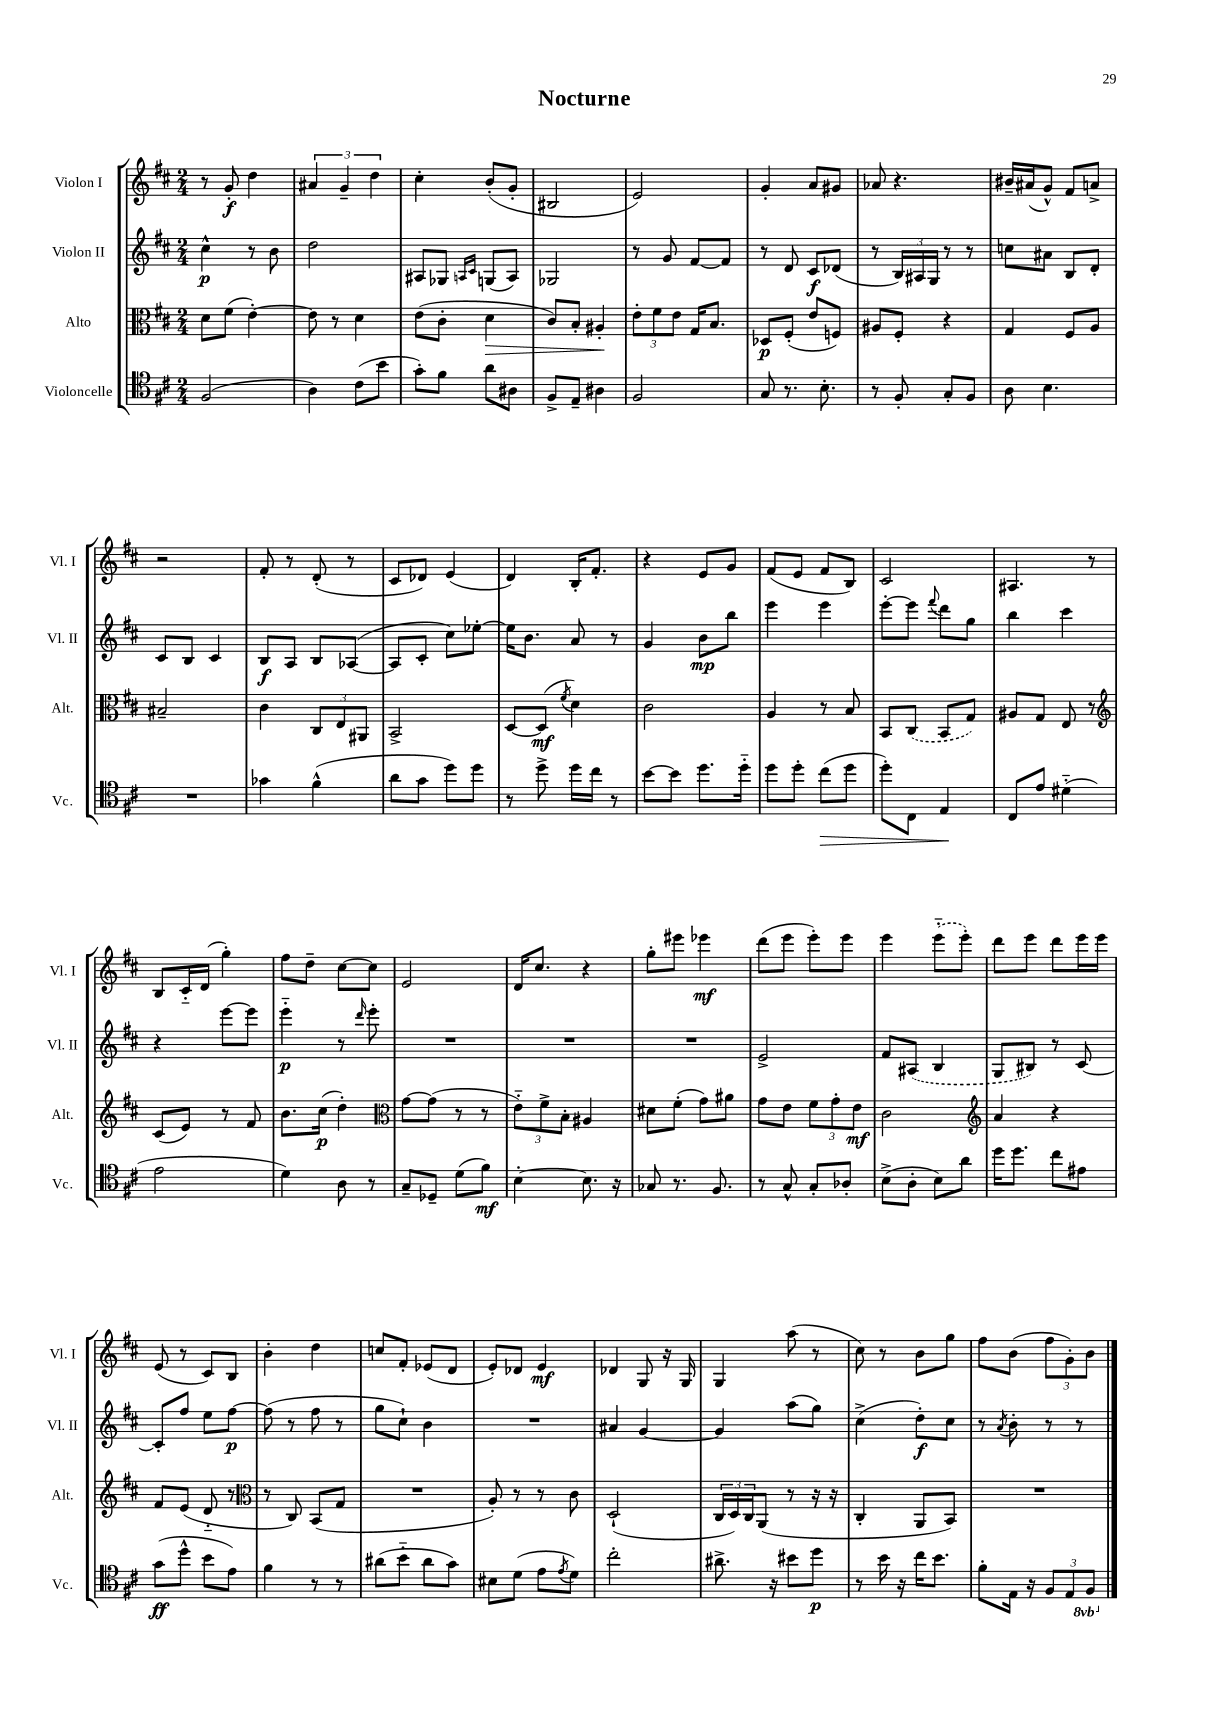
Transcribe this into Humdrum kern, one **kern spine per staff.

**kern	**dynam	**kern	**dynam	**kern	**dynam	**kern	**dynam
*part4	*part4	*part3	*part3	*part2	*part2	*part1	*part1
*staff4	*staff4	*staff3	*staff3	*staff2	*staff2	*staff1	*staff1
*I"Violoncelle	*	*I"Alto	*	*I"Violon II	*	*I"Violon I	*
*I'Vc.	*	*I'Alt.	*	*I'Vl. II	*	*I'Vl. I	*
*clefC4	*	*clefC3	*	*clefG2	*	*clefG2	*
*k[f#c#]	*	*k[f#c#]	*	*k[f#c#]	*	*k[f#c#]	*
*M2/4	*	*M2/4	*	*M2/4	*	*M2/4	*
=1	=1	=1	=1	=1	=1	=1	=1
(2F#/	.	8d\L	.	4cc#^^\	p	8r	.
.	.	(8f#\J	.	.	.	8g'/	f
.	.	[4e'\)	.	8r	.	4dd\	.
.	.	.	.	8b\	.	.	.
=2	=2	=2	=2	=2	=2	=2	=2
4A\)	.	8e\]	.	2dd\	.	6a#X/	.
.	.	8r	.	.	.	.	.
.	.	.	.	.	.	6g~/	.
(8c#\L	.	4d\	.	.	.	.	.
.	.	.	.	.	.	6dd\	.
8b\J	.	.	.	.	.	.	.
=3	=3	=3	=3	=3	=3	=3	=3
8g'\L)	.	(8e\L	.	8A#X/L	.	4cc#'\	.
8f#\J	.	8c#'\J	.	8G-X/J	.	.	.
.	.	.	.	16qqAn/LL	.	.	.
.	.	.	.	16qqc#/JJ	.	.	.
!	!	!	!LO:HP:b	!	!	!	!
8a\L	.	4d\	>	(8Gn/L	.	(8b'/L	.
8A#X\J	.	.	.	8A/J)	.	8g'/J	.
=4	=4	=4	=4	=4	=4	=4	=4
8F#^/L	.	8c#/L)	.	2G-X/	.	2B#X/	.
8E~/J	.	8B'/J	.	.	.	.	.
4A#X\	.	4A#X'/	.	.	.	.	.
.	.	.	]	.	.	.	.
=5	=5	=5	=5	=5	=5	=5	=5
2F#/	.	12e'\L	.	8r	.	2e/)	.
.	.	12f#\	.	.	.	.	.
.	.	.	.	8g/	.	.	.
.	.	12e\J	.	.	.	.	.
.	.	16G/KL	.	[8f#/L	.	.	.
.	.	8.B/J	.	.	.	.	.
.	.	.	.	8f#/J]	.	.	.
=6	=6	=6	=6	=6	=6	=6	=6
8G/	.	8D-X/L	p	8r	.	4g'/	.
8.r	.	(8F#'/J	.	8d/	.	.	.
.	.	8e/L	.	8c#/L	f	8a/L	.
8.B'\	.	.	.	.	.	.	.
.	.	8Fn/J)	.	(8d-X/J	.	8g#X/J	.
=7	=7	=7	=7	=7	=7	=7	=7
8r	.	8A#X/L	.	8r	.	8a-X/	.
8F#'/	.	8F#'/J	.	24B/LL)	.	4.r	.
.	.	.	.	24A#X/	.	.	.
.	.	.	.	24G/JJ	.	.	.
8G'/L	.	4r	.	8r	.	.	.
8F#/J	.	.	.	8r	.	.	.
=8	=8	=8	=8	=8	=8	=8	=8
8A\	.	4G/	.	8ccn\L	.	16b#X~/LL	.
.	.	.	.	.	.	(16a#X/J	.
4.B\	.	.	.	8a#X\J	.	8g^^/J)	.
.	.	8F#/L	.	8B/L	.	8f#/L	.
.	.	8A/J	.	8d'/J	.	8an^/J	.
!!LO:LB:g=z
=9	=9	=9	=9	=9	=9	=9	=9
2r	.	2B#X~/	.	8c#/L	.	2r	.
.	.	.	.	8B/J	.	.	.
.	.	.	.	4c#/	.	.	.
=10	=10	=10	=10	=10	=10	=10	=10
4g-X\	.	4c#\	.	8B/L	f	8f#'/	.
.	.	.	.	8A/J	.	8r	.
(4f#^^\	.	12C#/L	.	8B/L	.	(8d'/	.
.	.	12E/	.	.	.	.	.
.	.	.	.	([8A-X/J	.	8r	.
.	.	12AA#X/J	.	.	.	.	.
=11	=11	=11	=11	=11	=11	=11	=11
8a\L	.	2BB^/	.	8A-/L]	.	8c#/L	.
8g\J	.	.	.	8c#'/J	.	8d-X/J)	.
8dd\L)	.	.	.	8cc#\L)	.	(4e/	.
8dd\J	.	.	.	[8ee-X'\J	.	.	.
=12	=12	=12	=12	=12	=12	=12	=12
8r	.	[8D/L	.	16ee-\KL]	.	4d/)	.
.	.	.	.	8.b\J	.	.	.
8dd^\	.	(8D/J]	mf	.	.	.	.
.	.	8qf#/	.	.	.	.	.
16dd\LL	.	4d\)	.	8a/	.	16B'/KL	.
16cc#\JJ	.	.	.	.	.	8.f#'/J	.
8r	.	.	.	8r	.	.	.
=13	=13	=13	=13	=13	=13	=13	=13
[8b\L	.	2c#\	.	4g/	.	4r	.
8b\J]	.	.	.	.	.	.	.
8.dd\L	.	.	.	8b\L	mp	8e/L	.
.	.	.	.	8bb\J	.	8g/J	.
16dd\Jk	.	.	.	.	.	.	.
=14	=14	=14	=14	=14	=14	=14	=14
8dd\L	.	4A/	.	4eee\	.	(8f#/L	.
8dd'\J	.	.	.	.	.	8e/J	.
!	!LO:HP:b	!	!	!	!	!	!
(8cc#\L	>	8r	.	4eee\	.	8f#/L	.
8dd\J	.	8B/	.	.	.	8B/J)	.
=15	=15	=15	=15	=15	=15	=15	=15
8dd'\L)	.	8BB/L	.	[8eee'\L	.	2c#/	.
8C#\J	.	(8C#/J	.	8eee\J]	.	.	.
.	.	.	.	8qqfff#/	.	.	.
4E/	.	8BB/L	.	8ddd\L	.	.	.
.	.	8G/J)	.	8gg\J	.	.	.
.	]	.	.	.	.	.	.
=16	=16	=16	=16	=16	=16	=16	=16
8C#/L	.	8A#X/L	.	4bb\	.	4.A#X/	.
8e/J	.	8G/J	.	.	.	.	.
(4d#X\	.	8E/	.	4ccc#\	.	.	.
.	.	8r	.	.	.	8r	.
!!LO:LB:g=z
=17	=17	=17	=17	=17	=17	=17	=17
*	*	*clefG2	*	*	*	*	*
2e\	.	(8c#/L	.	4r	.	8B/L	.
.	.	8e/J)	.	.	.	16c#/L	.
.	.	.	.	.	.	(16d/JJ	.
.	.	8r	.	[8eee\L	.	4gg'\)	.
.	.	8f#/	.	8eee\J]	.	.	.
=18	=18	=18	=18	=18	=18	=18	=18
4d\)	.	8.b\L	.	4eee\	p	8ff#\L	.
.	.	.	.	.	.	8dd~\J	.
.	.	(16cc#\Jk	p	.	.	.	.
8A\	.	4dd'\)	.	8r	.	[8cc#\L	.
.	.	.	.	16qqddd/	.	.	.
8r	.	.	.	8eee'\	.	8cc#\J]	.
=19	=19	=19	=19	=19	=19	=19	=19
*	*	*clefC3	*	*	*	*	*
8G~/L	.	[8g\L	.	2r	.	2e/	.
8D-X~/J	.	(8g\J]	.	.	.	.	.
(8d\L	.	8r	.	.	.	.	.
8f#\J)	mf	8r	.	.	.	.	.
=20	=20	=20	=20	=20	=20	=20	=20
[4B'\	.	12e\L)	.	2r	.	16d/KL	.
.	.	.	.	.	.	8.cc#/J	.
.	.	12f#^\	.	.	.	.	.
.	.	12B'\J	.	.	.	.	.
8.B\]	.	4A#X/	.	.	.	4r	.
16r	.	.	.	.	.	.	.
=21	=21	=21	=21	=21	=21	=21	=21
8G-X/	.	8d#X\L	.	2r	.	8gg'\L	.
8.r	.	(8f#'\J	.	.	.	8eee#X\J	.
.	.	8g\L)	.	.	.	4eee-X\	mf
8.F#/	.	.	.	.	.	.	.
.	.	8a#X\J	.	.	.	.	.
=22	=22	=22	=22	=22	=22	=22	=22
8r	.	8g\L	.	2e^/	.	(8ddd\L	.
8G^^/	.	8e\J	.	.	.	8eee\J	.
8G'/L	.	12f#\L	.	.	.	8eee'\L)	.
.	.	12g'\	.	.	.	.	.
8A-X'/J	.	.	.	.	.	8eee\J	.
.	.	12e\J	mf	.	.	.	.
=23	=23	=23	=23	=23	=23	=23	=23
(8B^\L	.	2c#\	.	8f#/L	.	4eee\	.
8A'\J	.	.	.	(8A#X/J	.	.	.
8B\L)	.	.	.	4B/	.	(8eee\L	.
8a\J	.	.	.	.	.	8eee'\J)	.
=24	=24	=24	=24	=24	=24	=24	=24
*	*	*clefG2	*	*	*	*	*
16dd\KL	.	4a/	.	8G/L	.	8ddd\L	.
8.dd\J	.	.	.	.	.	.	.
.	.	.	.	8B#X/J)	.	8eee\J	.
8cc#\L	.	4r	.	8r	.	8ddd\L	.
8e#X\J	.	.	.	[8c#/	.	16eee\L	.
.	.	.	.	.	.	16eee\JJ	.
!!LO:LB:g=z
=25	=25	=25	=25	=25	=25	=25	=25
(8g\L	ff	8f#/L	.	8c#'/L]	.	(8e/	.
8dd^^\J	.	(8e/J	.	8ff#/J	.	8r	.
8b\L	.	8d/	.	8ee\L	.	8c#/L)	.
8e\J)	.	8r	.	[8ff#\J	p	8B/J	.
=26	=26	=26	=26	=26	=26	=26	=26
*	*	*clefC3	*	*	*	*	*
4f#\	.	8r	.	(8ff#\]	.	4b'\	.
.	.	8C#/)	.	8r	.	.	.
8r	.	(8BB/L	.	8ff#\	.	4dd\	.
8r	.	8G/J	.	8r	.	.	.
=27	=27	=27	=27	=27	=27	=27	=27
(8a#X\L	.	2r	.	8gg\L	.	8ccn/L	.
8b\J	.	.	.	8cc#`\J)	.	8f#'/J	.
8a#\L	.	.	.	4b\	.	(8e-X/L	.
8g\J)	.	.	.	.	.	8d/J	.
=28	=28	=28	=28	=28	=28	=28	=28
8B#X\L	.	8A'/)	.	2r	.	8e'/L)	.
(8d\J	.	8r	.	.	.	8d-X/J	.
8e\L	.	8r	.	.	.	4e/	mf
8qe/	.	.	.	.	.	.	.
8d\J)	.	8c#\	.	.	.	.	.
=29	=29	=29	=29	=29	=29	=29	=29
2cc#'\	.	(2D`/	.	4a#X/	.	4d-X/	.
.	.	.	.	[4g/	.	8G/	.
.	.	.	.	.	.	16r	.
.	.	.	.	.	.	16G/	.
=30	=30	=30	=30	=30	=30	=30	=30
8.a#X^\	.	24C#/LL	.	4g/]	.	4G/	.
.	.	24D/)	.	.	.	.	.
.	.	24C#/J	.	.	.	.	.
.	.	(8AA/J	.	.	.	.	.
16r	.	.	.	.	.	.	.
8b#X\L	.	8r	.	(8aa\L	.	(8aa\	.
8dd\J	p	16r	.	8gg\J)	.	8r	.
.	.	16r	.	.	.	.	.
=31	=31	=31	=31	=31	=31	=31	=31
8r	.	4C#'/	.	(4cc#^\	.	8cc#\)	.
16b\	.	.	.	.	.	8r	.
16r	.	.	.	.	.	.	.
16cc#\KL	.	8AA/L	.	8dd'\L)	f	8b\L	.
8.b\J	.	.	.	.	.	.	.
.	.	8BB/J)	.	8cc#\J	.	8gg\J	.
=32	=32	=32	=32	=32	=32	=32	=32
8f#'\L	.	2r	.	8r	.	8ff#\L	.
.	.	.	.	8qa/	.	.	.
16E\Jk	.	.	.	8b'\	.	(8b\J	.
16r	.	.	.	.	.	.	.
12F#/L	.	.	.	8r	.	12ff#\L	.
12E/	.	.	.	.	.	12g'\)	.
.	.	.	.	8r	.	.	.
*8ba	*	*	*	*	*	*	*
12FF#/J	.	.	.	.	.	12b\J	.
*X8ba	*	*	*	*	*	*	*
==	==	==	==	==	==	==	==
*-	*-	*-	*-	*-	*-	*-	*-
